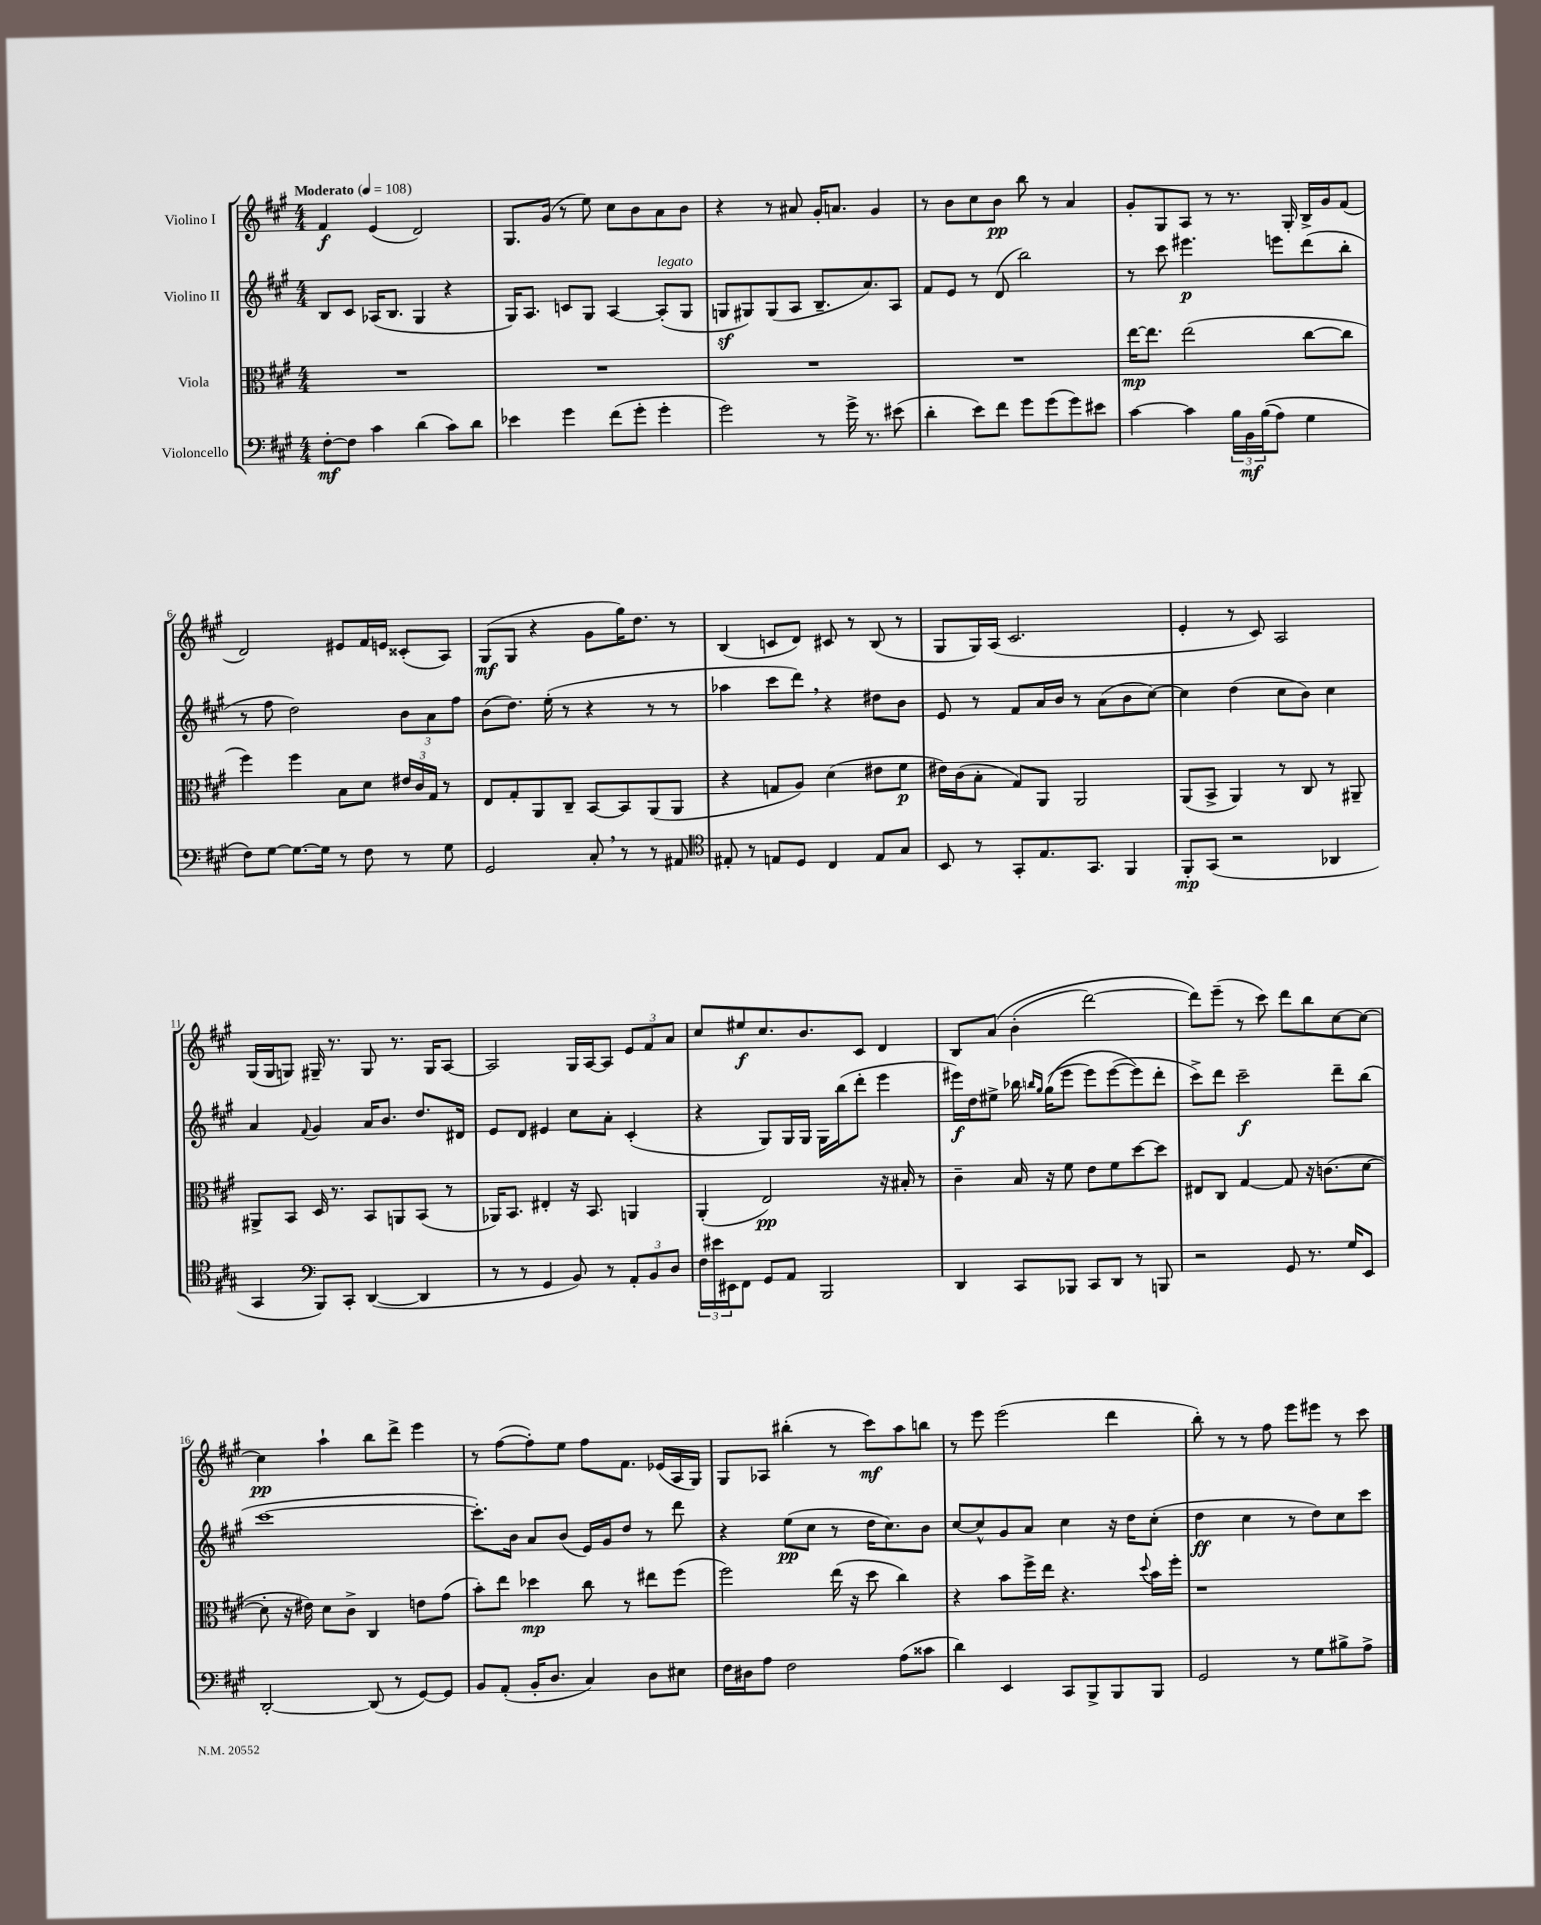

**kern	**kern	**kern	**kern
*staff4	*staff3	*staff2	*staff1
*clefF4	*clefC3	*clefG2	*clefG2
*k[f#c#g#]	*k[f#c#g#]	*k[f#c#g#]	*k[f#c#g#]
*M4/4	*M4/4	*M4/4	*M4/4
*MM108	*MM108	*MM108	*MM108
[8F#'\L	1r	8B/L	4f#/
8F#\]J	.	8c#/J	.
4c#\	.	(16A-/LK	(4e/
.	.	8.B/J	.
(4d\	.	4G#/	2d/)
8c#\L)	.	4r	.
8d\J	.	.	.
=	=	=	=
4e-\	1r	16G#/LK)	8.G#/L
.	.	8.A/J	.
.	.	.	(16g#/Jk
4g#\	.	8c/L	8r
.	.	8G#/J	8ee\)
(8f#\L	.	[4A/	8cc#\L
8g#'\J	.	.	8b\
4g#'\	.	(8A'/]L	8a\
.	.	8G#/J	8b\J
=	=	=	=
2g#\)	1r	8G/L	4r
.	.	8G#/)	.
.	.	(8G#/	8r
.	.	8A/J	8a#/
8r	.	8.B~/L	16g#'/LK
.	.	.	8.a/J
16g#^\	.	.	.
8.r	.	8.a/)	.
.	.	.	4g#/
(8e#\	.	8A/J	.
=	=	=	=
4d'\	1r	8f#/L	8r
.	.	8e/J	8b\L
8e\L)	.	8r	8cc#\
8f#\J	.	(8d/	8b\J
8g#\L	.	2bb\)	8bb\
(8g#\	.	.	8r
8g#\)	.	.	4a/
8e#\J	.	.	.
=	=	=	=
[4c#\	[16ee\LK	8r	8g#'/L
.	8.ee\]J	.	.
.	.	8ccc#\	8G#/
4c#\]	(2ee\	4.eee#\	8A/J
.	.	.	8r
24B\LL	.	.	8.r
24BB\	.	.	.
&((24B\J	.	.	.
8A\J)	.	8eee\L	.
.	.	.	16G#'/
4G#\	[8cc#\L	(8ddd\	16B^/LL
.	.	.	16g#/J
.	8cc#\]J	8bb'\J	(8f#/J
=	=	=	=
8F#\L&)	4ff#\)	8r	2d/)
[8G#\J	.	8ff#\	.
8.G#\_L	4ff#\	2dd\)	.
16G#\]Jk	.	.	.
8r	8B\L	.	8e#/L
8F#\	8d\J	.	16f#/L
.	.	.	16e/JJ
8r	24e#/LL	12b\L	(8c##'/L
.	24c#/	.	.
.	24G#/JJ	12a\	.
8G#\	8r	.	8A/J)
.	.	12ff#\J	.
=	=	=	=
2GG#/	8E/L	(8b\L	(8G#/L
.	8G#'/	8.dd\J)	8G#/J
.	8AA/	.	4r
.	.	(16ee'\	.
.	8C#~/J	8r	.
8C#'/	[8BB/L	4r	8g#\L
8r	8BB/]	.	16gg#\K)
.	.	.	8.dd\J
8r	(8AA/	8r	.
8AA#/	8AA/J	8r	8r
=	=	=	=
*clefC4	*	*	*
8E#'/	4r	4aa-\	(4B/
8r	.	.	.
8E/L	8G/L	8ccc#\L	8c/L
8D/J	8A/J)	8ddd\J)	8d/J)
4C#/	(4d\	4r	8c#/
.	.	.	8r
8E/L	8e#\L	8dd#\L	(8B/
8G#/J	8f#\J	8b\J	8r
=	=	=	=
8BB/	16e#\LL)	8e/	8G#/L
.	(16c#\J	.	.
8r	8B'\J	8r	16G#/L)
.	.	.	(16A/JJ
8GG#'/L	8G#/L)	8f#/L	2.c#/
8.E/	8AA/J	16a/L	.
.	.	16b/JJ	.
.	2AA/	8r	.
8.GG#/J	.	.	.
.	.	(8a\L	.
4FF#/	.	8b\	.
.	.	[8cc#\J)	.
=	=	=	=
8FF#'/L	(8AA/L	4cc#\]	4e'/
(8GG#/J	8BB^/J	.	.
2r	4AA/)	(4dd\	8r
.	.	.	8c#/)
.	8r	8cc#\L	2A/
.	8C#/	8b\J)	.
4AA-/	8r	4cc#\	.
.	8AA#~/	.	.
=	=	=	=
4GG#/	8AA#^/L	4a/	(16G#/LL
.	.	.	16G#/J
.	8BB/J	.	8G/J)
*clefF4	*	*	*
.	.	8qqf#/	.
8BBB/L)	16D/	4g#/	16G#~/
.	8.r	.	8.r
8CC#'/J	.	.	.
([4DD/	8BB/L	16a/LK	8G#/
.	.	8.b/J	.
.	8AA/	.	8.r
4DD/]	(8BB/J	8.dd/L	.
.	.	.	16G#/LK
.	8r	.	[8A/J
.	.	16d#/Jk	.
=	=	=	=
8r	16AA-/LK)	8e/L	2A/]
.	8.BB/J	.	.
8r	.	8d/J	.
4GG#/	4E#'/	4e#/	.
8BB/)	16r	8cc#\L	16G#/LL
.	8.BB/	.	[16A/J
8r	.	8a'\J	8A/]J
12AA'/L	4AA/	(4c#'/	12e/L
12BB/	.	.	12f#/
12D/J	.	.	12a/J
=	=	=	=
24F#\LL	(4AA'/	4r	8cc#/L
24e#\	.	.	.
24EE#\J	.	.	.
8FF#\J	.	.	8ee#/
8GG#/L	2E/)	8G#/L)	8.cc#/
8AA/J	.	16G#/L	.
.	.	16G#/JJ	8.b/
2BBB/	.	16G#\LL	.
.	.	(16bb\J	.
.	.	8ddd'\J	8c#/J
.	16r	4eee\	4d/
.	16B#'/	.	.
.	8r	.	.
=	=	=	=
4DD/	4c#~\	16eee#\LL)	8B/L
.	.	16dd\J	.
.	.	8ee#^\J	&(8a/J
8CC#/L	16B/	16bb-\	(4b'\
.	.	16qqbb/LL	.
.	.	16qqgg#/JJ	.
.	16r	&((16gg#\LK	.
8BBB-/J	8f#\	8eee#\J	.
8CC#/L	8e\L	8eee#\L)	[2ddd\)
8DD/J	8f#\	([8eee#\	.
8r	[8dd\	8eee#\]&)	.
8BBB/	8dd\]J	8ddd'\J	.
=	=	=	=
2r	8E#/L	8ccc#^\L)	8ddd\]L&)
.	8C#/J	8ddd\J	(8eee~\J
.	[4G#/	2ccc#~\	8r
.	.	.	8ccc#\)
8GG#/	8G#/]	.	8ddd\L
8.r	16r	.	8bb\
.	(8.c\L	.	.
.	.	8ddd~\L	[8cc#\
16G#/LK	.	.	.
8EE/J	[8d\J	(8bb\J	8cc#\_J
=	=	=	=
[2DD'/	8d'\]	[1ccc#	4cc#\]
.	16r	.	.
.	16e#\)	.	.
.	8d\L	.	4aa`\
.	8c#^\J	.	.
(8DD/]	4C#/	.	8bb\L
8r	.	.	8ddd^\J
[8GG#/L)	8e\L	.	4eee\
8GG#/]J	(8g#\J	.	.
=	=	=	=
8BB/L	8b'\L)	8.ccc#'\]L)	8r
(8AA'/J	8ee\J	.	([8ff#\L
.	.	16b\Jk	.
16BB'/LK	4dd-\	8a/L	8ff#'\])
8.D/J	.	.	.
.	.	(8b/J	8ee\J
4C#/)	8cc#\	16e/LL)	8ff#\L
.	.	16g#/J	.
.	8r	8dd/J	8.f#\J
8D\L	8ee#\L	8r	.
.	.	.	(16e-/LL
8E#\J	(8ff#\J	8ddd\	16A/
.	.	.	16G#/JJ)
=	=	=	=
16F#\LL	2ff#\)	4r	8G#/L
16D#\J	.	.	.
8A\J	.	.	8A-/J
2F#\	.	(8ee\L	(4bb#'\
.	.	8cc#\J	.
.	(16ee\	8r	8r
.	16r	.	.
.	8dd\	16dd\LK	8ccc#\L)
.	.	8.cc#\)	.
(8A\L	4cc#\)	.	8aa\
8c##\J	.	8b\J	8bb\J
=	=	=	=
4d\)	4r	[8cc#/L	8r
.	.	8cc#^^/]	8eee\
4EE/	8b\L	8g#/	(2eee\
.	16ff#^\L	8a/J	.
.	16ee\JJ	.	.
8CC#/L	4.r	4cc#\	.
8BBB^/	.	.	.
8BBB/	.	16r	4ddd\
.	.	16dd\LK	.
.	8qqdd/	.	.
8BBB/J	16b\LL	(8cc#'\J	.
.	16ff#'\JJ	.	.
=	=	=	=
2GG#/	1r	4dd\	8bb'\)
.	.	.	8r
.	.	4cc#\	8r
.	.	.	8ff#\
8r	.	8r	8eee\L
8G#\L	.	8dd\L)	8eee#\J
8B#^\	.	8cc#\	8r
8A^\J	.	8ccc#\J	8ccc#\
==	==	==	==
*-	*-	*-	*-
